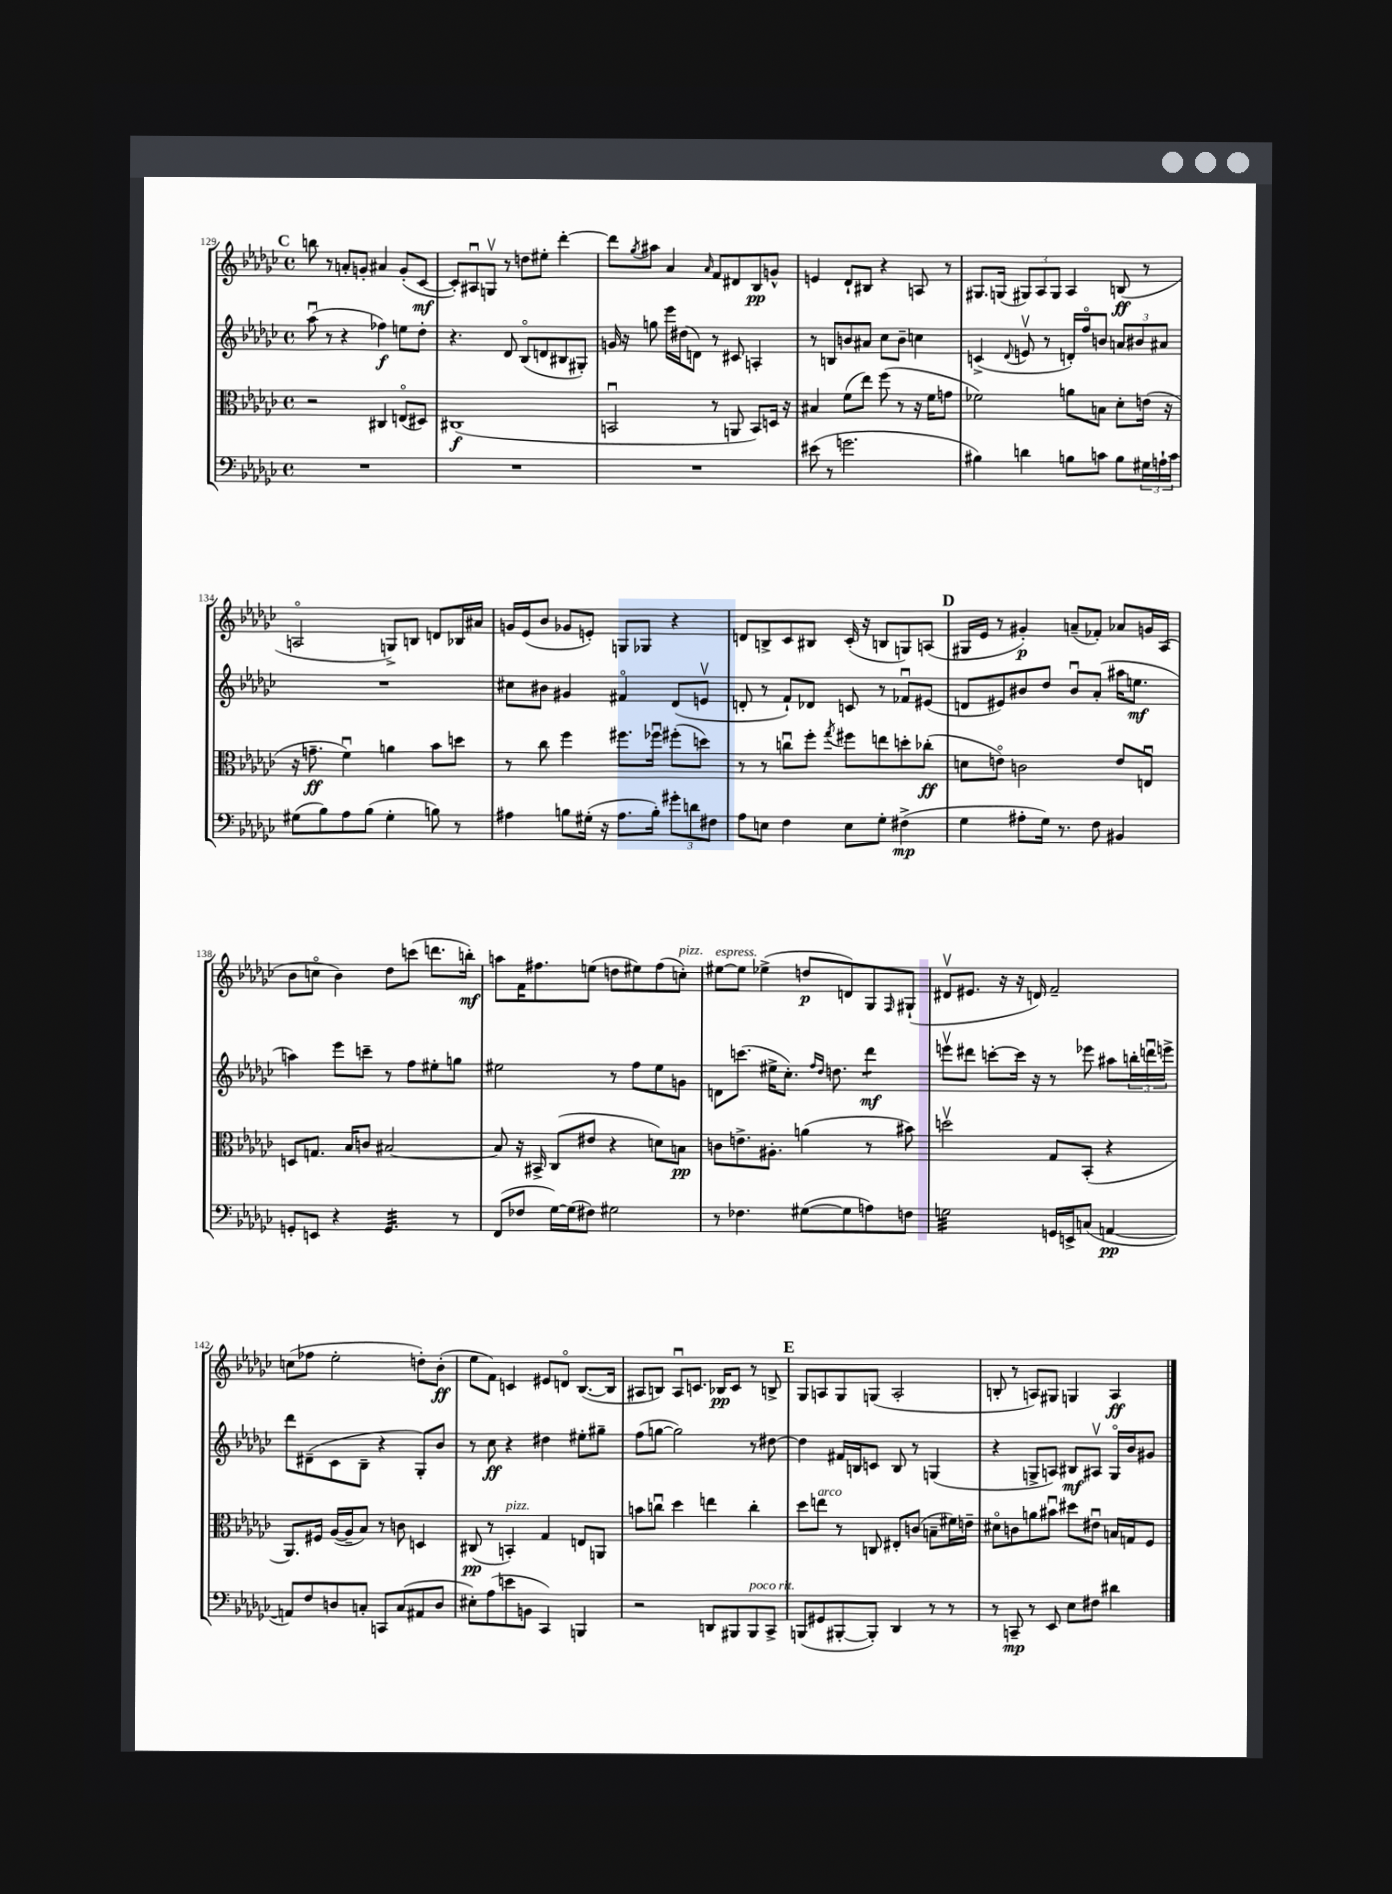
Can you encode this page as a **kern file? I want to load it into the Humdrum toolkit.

**kern	**kern	**kern	**kern
*staff4	*staff3	*staff2	*staff1
*clefF4	*clefC3	*clefG2	*clefG2
*k[b-e-a-d-g-c-]	*k[b-e-a-d-g-c-]	*k[b-e-a-d-g-c-]	*k[b-e-a-d-g-c-]
*M4/4	*M4/4	*M4/4	*M4/4
*met(c)	*met(c)	*met(c)	*met(c)
1r	2r	(8aa-u	8bb
.	.	8r	8r
.	.	4r	8a'
.	.	.	8g'
.	4C#	4ff-)	4a#
.	(8Eo	8ee	(8g'
.	8D#)	8dd-'	[8c-
=	=	=	=
1r	(1C#	4.r	8c-'])
.	.	.	8A#u
.	.	.	8Gv
.	.	8d-	8r
.	.	(8B-o	8dd
.	.	8d	8ee#'
.	.	8B#	[4ddd-'
.	.	8G#')	.
=	=	=	=
1r	2BBu	16g	8ddd-]
.	.	16r	.
.	.	.	8qgg-
.	.	8gg	8aa#
.	.	16eee-	4a-
.	.	(16dd#	.
.	.	8d)	.
.	.	.	16qqa-
.	8r	8r	8f
.	8AA	8c#	8d#
.	8BB)	4A'	8B-
.	16D	.	8g^^
.	16r	.	.
=	=	=	=
(8e#	4B#	8r	4e
8r	.	8B	.
2.g	(8f	8b	8d-`
.	8ee-)	8a#	8B#
.	(8ff	8cc-	4r
.	8r	8b~	.
.	16r	4cc	8A
.	16f	.	.
.	8g	.	8r
=	=	=	=
4B#)	2f-)	(4c^	8.G#
.	.	.	(16G
.	.	8qqd-	.
4d	.	8ev	12G#)
.	.	.	12A-
.	.	8r	.
.	.	.	12G#
8B	8a	16d')	4A-
.	.	16ffo	.
8c	8B	8b	.
8B	8d-'	12a	(8B
.	.	12b#	.
24G#	(16e	.	8r
24A`	.	12a#	.
.	16r	.	.
24c	.	.	.
=	=	=	=
(8G#	16r	1r	2Ao
.	8.g~	.	.
8B-)	.	.	.
8A-	4fu)	.	.
(8B-	.	.	.
4G#'	4a	.	8G^)
.	.	.	8B
8B)	8b-	.	8d
8r	8dd	.	16B-
.	.	.	16a#
=	=	=	=
4A#	8r	8cc#	16g
.	.	.	(16e-
.	8cc-	8b#	8b-
8B	4ff	4g#	8g-
(16G#'	.	.	8e')
16r	.	.	.
8.A#	8.ff#	4f#o	8G
.	.	.	8G-
16B')	16ff-u	.	.
12g#'	(8ff#'	(8d-	4r
12d	.	.	.
.	8dd)	8ev	.
12F#	.	.	.
=	=	=	=
8A-	8r	8d'	8d
8E	8r	8r	8B^
4F	8ccu	8f`)	8c-
.	8ff'	8d-	8B#
.	8qgg-	.	.
8E	8ff#	8c	(16c-'
.	.	.	16r
8G-'	8ee	8r	8B
(4F#^	8dd'	8f-u	8G)
.	(8cc-'	(8e#	(8A
=	=	=	=
4G-	8d	8d	16G#
.	.	.	16e-
.	8eo)	8e#)	8r
8A#'	2c	8b#	4g#')
16G-)	.	8dd-	.
8.r	.	.	.
.	.	8b#u	(8a~
8F	.	(8a-'	8f-')
4BB#	8e	16aa#	8a-
.	.	8.ee	.
.	8Eu	.	16g
.	.	.	(16A-
=	=	=	=
8GG'	8D	4aa)	8b-
8EE	8.G	.	8cco
4r	.	8eee-	4b-)
.	16B-	.	.
.	8c	8ccc~	.
4.GG	[2B#	8r	8dd-
.	.	8ff	(8ccc
.	.	8ee#'	8.ddd
8r	.	8gg	.
.	.	.	16bb')
=	=	=	=
(8FF	8B#]	2ee#	8aa
8F-	16r	.	16f
.	16BB#^	.	8.ff#
[16G-)	(8C-	.	.
(16G-]	.	.	.
8F#)	8e#	.	(8ee
2G#	4r	8r	8dd
.	.	8ff	8ee#)
.	8d)	8ee#	(8ff#
.	8B	8g	8cc')
=	=	=	=
8r	8c	8d	[8ee#
4.F-	8.e^	(8.ccc	8ee#]
.	.	.	(4ee-^
.	8.A#'	16ee#^	.
.	.	8.cc-')	.
([8G#	(4a	.	8dd
.	.	16qqff	.
.	.	16qqdd-	.
.	.	8.dd	.
8G#]	.	.	8d)
8A)	8r	4ddd-	8G-
.	.	.	16qqF
8F	8b#)	.	(8G#`
=	=	=	=
2G	2ddv	8eeev	8d#v
.	.	8ddd#	8.e#
.	.	[8ccc'	.
.	.	.	16r
.	.	16ccc]	16r
.	.	16r	16d)
16GG	8G-	8r	2f~
16EE^	.	.	.
(8C	(8BB-'	8eee-	.
[4AA	4r	8aa#	.
.	.	24bb'	.
.	.	24dddu	.
.	.	24eee^	.
=	=	=	=
8AA])	8.AA-)	8ddd-	(8cc
8F	.	(8d#~	8ff-
.	16F#	.	.
8D	([16A-	8c-	2ee-'
.	16A-~]	.	.
8C'	8B-)	8B-~	.
8CC	8r	4r	.
(8C	8c	.	.
8AA#	4D	8G-')	8dd')
8D	.	8b-	(8b-'
=	=	=	=
8E#')	(8C#	8r	8ee-
(8A-	8r	8cc-	8f)
8e	4BB')	4r	4c
8BB	.	.	.
4CC-)	4G-	4dd#	8e#
.	.	.	8do
4BBB	8E	8ee#'	([8.B-
.	8AA	8gg#~	.
.	.	.	16B-]
=	=	=	=
2r	8b	(8ff	8A#
.	8ccu	[8gg	8B)
.	4dd-	2gg])	8A#u
.	.	.	8.c
8DD	4ee	.	.
.	.	.	16B-
8BBB#	.	.	8c
8BBB#	4cc'	8r	8r
8CC-^	.	[8dd#	8B^
=	=	=	=
(8BBB	8dd-	4dd#]	8G-
8GG#	8ee	.	8A
[8BBB#'	8r	16f#	8G-
.	.	16B	.
8BBB#'])	8C	8c	(8G
4DD-	8E#'	8B	2A'
.	(8c	8r	.
8r	8B~	(4G	.
8r	16f#)	.	.
.	16e~	.	.
=	=	=	=
8r	8d#o	4r	8B'
8CC~	8c	.	8r
8r	8a	8G^	8A)
8EE-	8b#u	8A)	8G#
8E-	8dd#	8B#	4G
8F#	8e#u	8A#v	.
4d#	16B	16Go	4A
.	16G	16b-	.
.	8F	8g#	.
==	==	==	==
*-	*-	*-	*-
